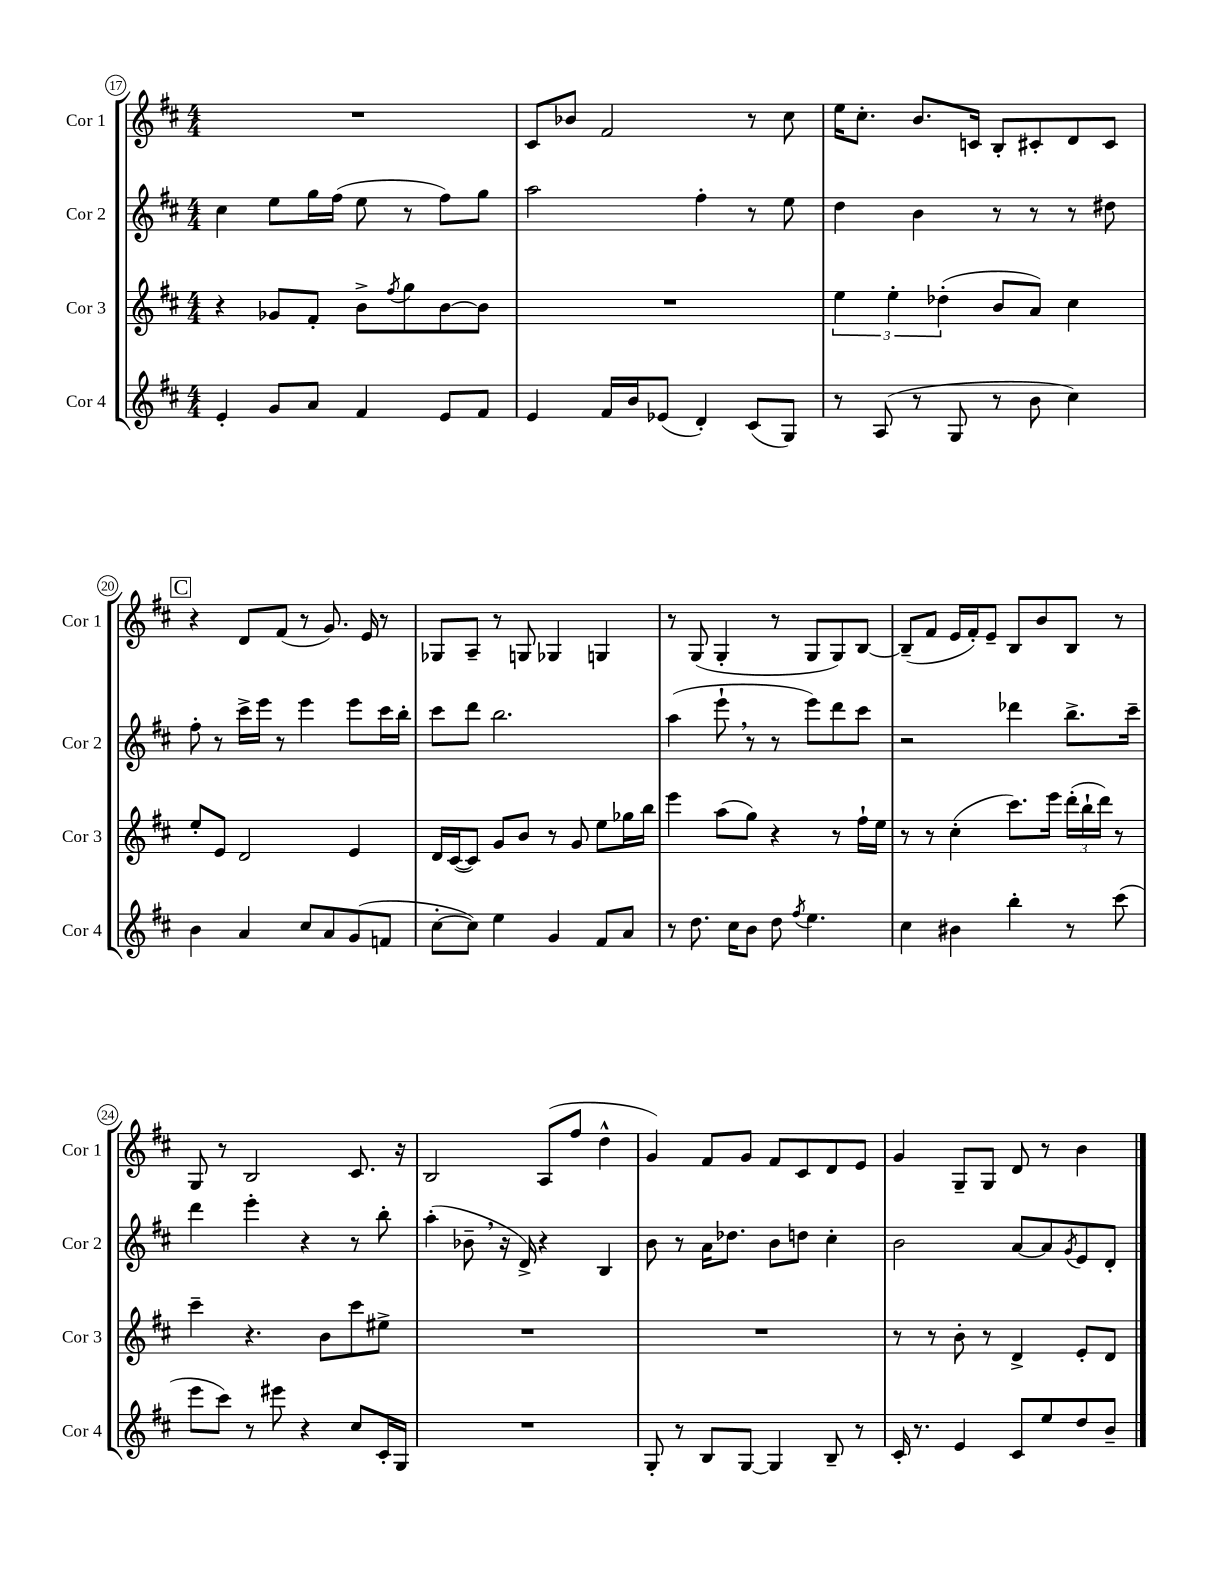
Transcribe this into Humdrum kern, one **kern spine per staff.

**kern	**kern	**kern	**kern
*part4	*part3	*part2	*part1
*staff4	*staff3	*staff2	*staff1
*I"Cor 4	*I"Cor 3	*I"Cor 2	*I"Cor 1
*I'Cor 4	*I'Cor 3	*I'Cor 2	*I'Cor 1
*clefG2	*clefG2	*clefG2	*clefG2
*k[f#c#]	*k[f#c#]	*k[f#c#]	*k[f#c#]
*M4/4	*M4/4	*M4/4	*M4/4
=17	=17	=17	=17
4e'/	4r	4cc#\	1r
8g/L	8g-X/L	8ee\L	.
8a/J	8f#'/J	16gg\L	.
.	.	(16ff#\JJ	.
4f#/	8b^\L	8ee\	.
.	8qff#/	.	.
.	8gg\	8r	.
8e/L	[8b\	8ff#\L)	.
8f#/J	8b\J]	8gg\J	.
=18	=18	=18	=18
4e/	1r	2aa\	8c#/L
.	.	.	8b-X/J
16f#/LL	.	.	2f#/
16b/J	.	.	.
(8e-X/J	.	.	.
4d'/)	.	4ff#'\	.
(8c#/L	.	8r	8r
8G/J)	.	8ee\	8cc#\
=19	=19	=19	=19
8r	6ee\	4dd\	16ee\KL
.	.	.	8.cc#'\J
(8A/	.	.	.
.	6ee'\	.	.
8r	.	4b\	8.b/L
.	(6dd-X'\	.	.
8G/	.	.	.
.	.	.	16cn/Jk
8r	8b/L	8r	8B'/L
8b\	8a/J)	8r	8c#X'/
4cc#\)	4cc#\	8r	8d/
.	.	8dd#X\	8c#/J
!!LO:LB:g=z
!!LO:REH:place=s1:t=C
=20	=20	=20	=20
4b\	8ee'/L	8ff#'\	4r
.	8e/J	8r	.
4a/	2d/	16ccc#^\LL	8d/L
.	.	16eee\JJ	.
.	.	8r	(8f#/J
8cc#/L	.	4eee\	8r
8a/	.	.	8.g/)
(8g/	4e/	8eee\L	.
.	.	.	16e/
8fn/J	.	16ccc#\L	8r
.	.	16bb'\JJ	.
=21	=21	=21	=21
[8cc#'\L	16d/LL	8ccc#\L	8G-X/L
.	([16c#/J	.	.
8cc#\J])	8c#/J])	8ddd\J	8A~/J
4ee\	8g/L	2.bb\	8r
.	8b/J	.	8Gn/
4g/	8r	.	4G-X/
.	8g/	.	.
8f#/L	8ee\L	.	4Gn/
8a/J	16gg-X\L	.	.
.	16bb\JJ	.	.
=22	=22	=22	=22
8r	4eee\	(4aa\	8r
8.dd\	.	.	(8G/
.	(8aa\L	8eee`,\	4G'/
16cc#\KL	.	.	.
8b\J	8gg\J)	8r	.
8dd\	4r	8r	8r
8qff#/	.	.	.
4.ee\	.	8eee\L)	8G/L
.	8r	8ddd\	8G/)
.	16ff#`\LL	8ccc#\J	[8B/J
.	16ee\JJ	.	.
=23	=23	=23	=23
4cc#\	8r	2r	(8B~/L]
.	8r	.	8f#/J
4b#X\	(4cc#'\	.	16e/LL
.	.	.	16f#'/J)
.	.	.	8e~/J
4bb'\	8.ccc#\L)	4ddd-X\	8B/L
.	.	.	8b/
.	16eee\Jk	.	.
8r	(24ddd'\LL	8.bb^\L	8B/J
.	24bb`\	.	.
.	24ddd\JJ)	.	.
(8ccc#\	8r	.	8r
.	.	16ccc#~\Jk	.
!!LO:LB:g=z
=24	=24	=24	=24
8eee\L	4ccc#~\	4ddd\	8G/
8ccc#\J)	.	.	8r
8r	4.r	4eee'\	2B/
8eee#X\	.	.	.
4r	.	4r	.
.	8b\L	.	.
8cc#/L	8ccc#\	8r	8.c#/
16c#'/L	8ee#X^\J	8bb'\	.
16G/JJ	.	.	16r
=25	=25	=25	=25
1r	1r	(4aa'\	2B/
.	.	8b-X~,\	.
.	.	16r	.
.	.	16d^/)	.
.	.	4r	(8A/L
.	.	.	8ff#/J
.	.	4B/	4dd^^\
=26	=26	=26	=26
8G'/	1r	8b\	4g/)
8r	.	8r	.
8B/L	.	16a\KL	8f#/L
.	.	8.dd-X\J	.
[8G/J	.	.	8g/J
4G/]	.	8b\L	8f#/L
.	.	8ddn\J	8c#/
8B~/	.	4cc#'\	8d/
8r	.	.	8e/J
=27	=27	=27	=27
16c#'/	8r	2b\	4g/
8.r	.	.	.
.	8r	.	.
4e/	8b'\	.	8G~/L
.	8r	.	8G/J
8c#/L	4d^/	[8a/L	8d/
8ee/	.	8a/]	8r
.	.	8qg/	.
8dd/	8e'/L	8e/	4b\
8b~/J	8d/J	8d'/J	.
==	==	==	==
*-	*-	*-	*-
